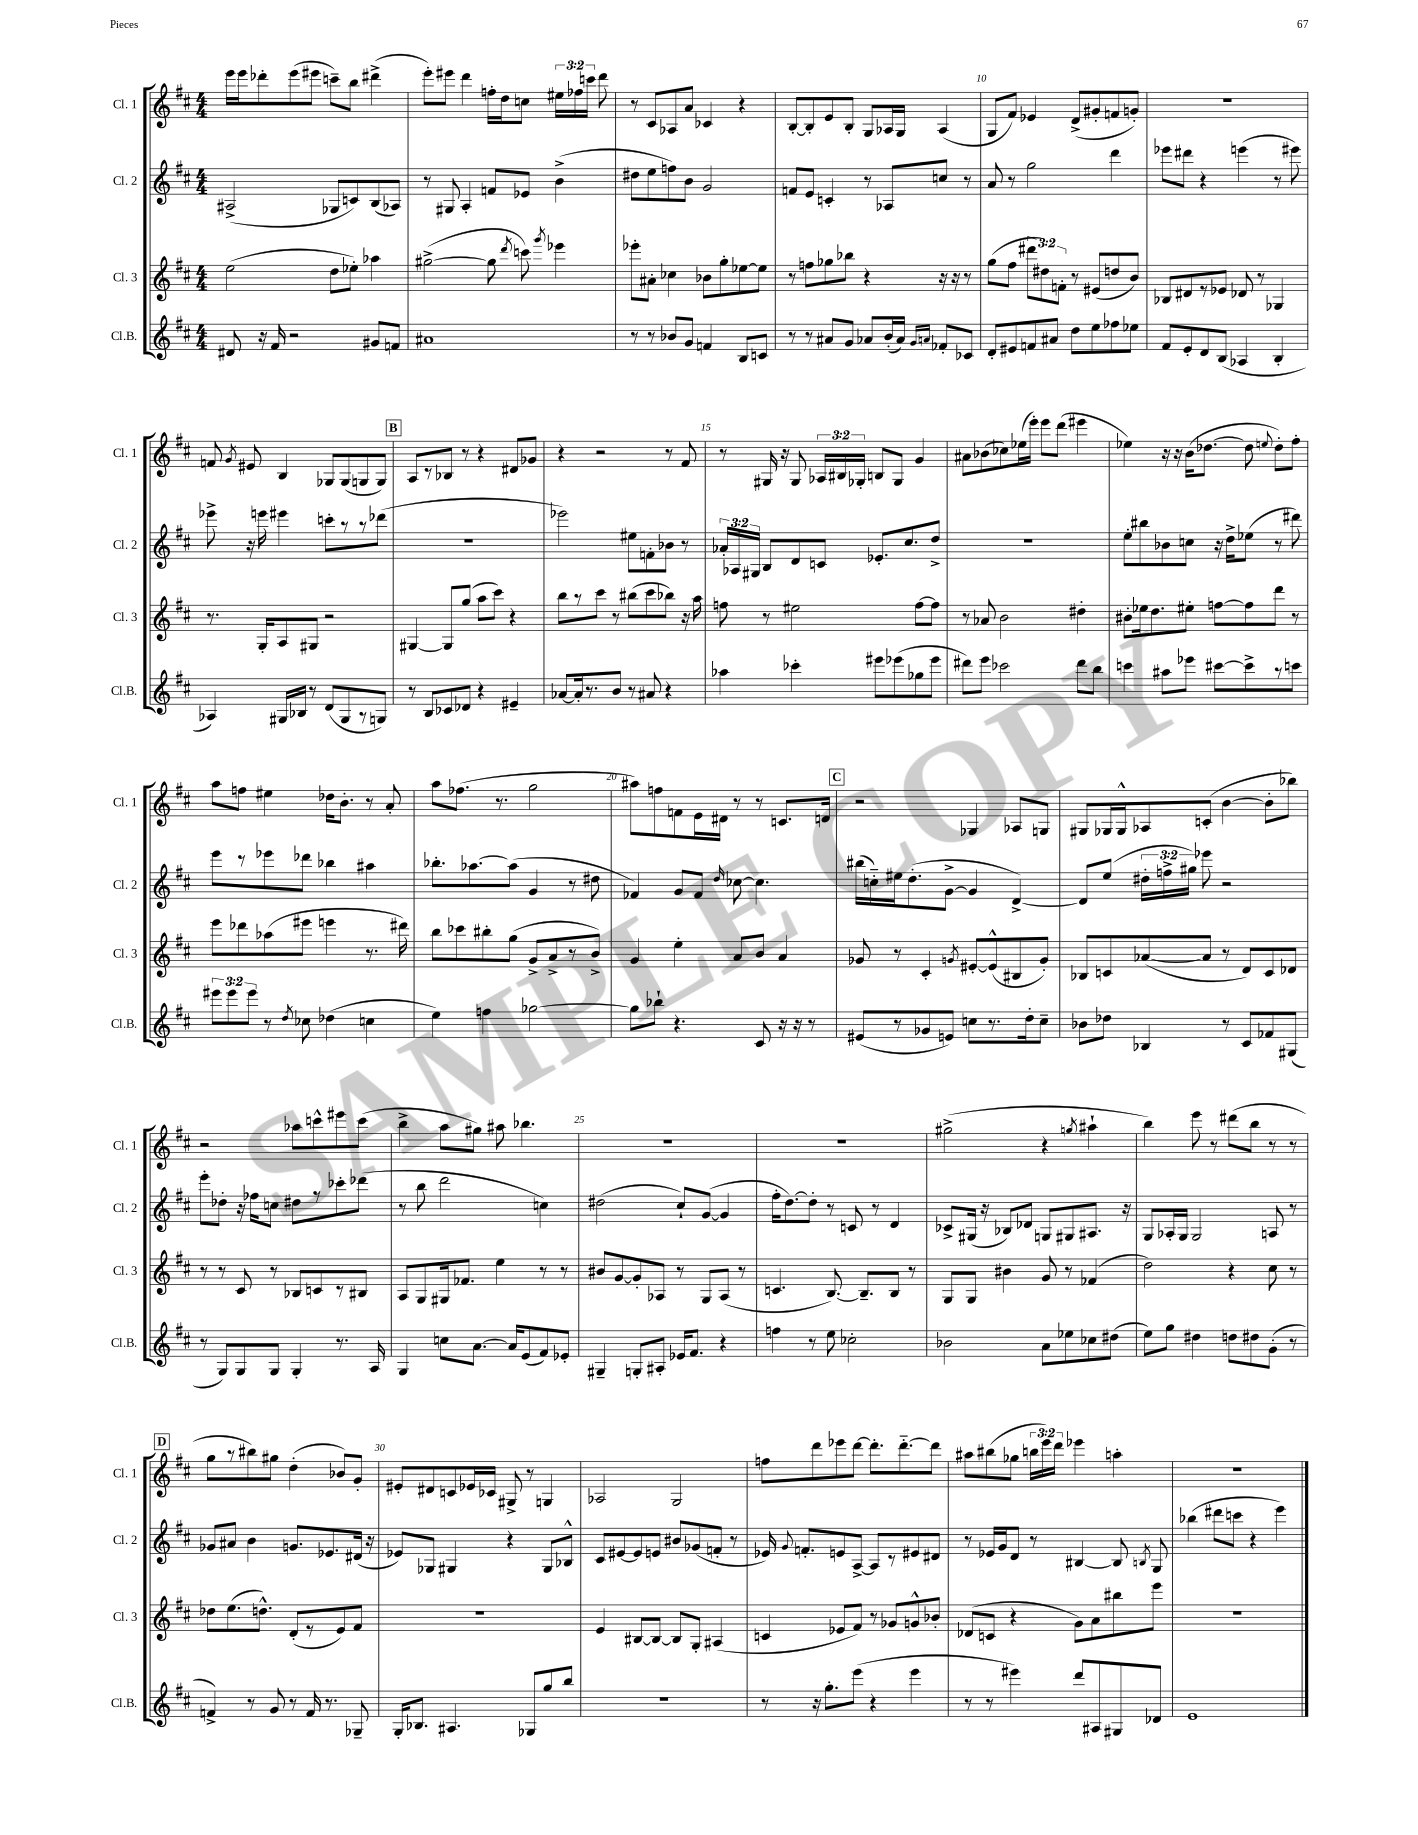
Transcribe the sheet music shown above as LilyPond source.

<<
\new StaffGroup <<
\new Staff = "s0" \with { instrumentName = "Cl. 1" shortInstrumentName = "Cl. 1" } {
    \clef treble \key d \major \numericTimeSignature \time 4/4 \override Staff.TupletNumber.text = #tuplet-number::calc-fraction-text
    \autoBeamOff e'''16[ e'''16 des'''8-. e'''8( eis'''8] c'''8[--) b''8] dis'''4->( |
    e'''8[-.) eis'''8] d'''4 f''16[-. d''16 c''8] \tuplet 3/2 { eis''16[ fes''16 c'''16] } d'''8 |
    r8 cis'8[ aes8 a'8] ces'4 r4 |
    b8[~-. b8-. e'8 b8]-. g8[ aes16 g16] aes4( |
    g8[ fis'8]) ees'4 d'8[->( gis'8-. f'8 g'8]-.) |
    R1 |
    f'8 \acciaccatura { g'8 } eis'8 b4 ges8[ ges8( g8 g8]) |
    \mark \markup { \box "B" } a8[ r8 bes8] r8 r4 dis'8[ ges'8] |
    r4 r2 r8 fis'8 |
    r8 gis16 r16 gis8 \tuplet 3/2 { aes16[ bis16 ges16]-. } b8[ ges8] g'4 |
    ais'8[ bes'8( ces''8) ees''16( e'''16]-.) e'''8[ d'''8]( eis'''4 |
    ees''4) r16 r16 b'16[( des''8.]~ des''8 \appoggiatura { e''8 } des''8[-.) fis''8]-. |
    a''8[ f''8] eis''4 des''16[ b'8.]-. r8 a'8-. |
    a''8[ fes''8.]( r8. g''2 |
    ais''8[) f''8 f'8 e'16 dis'16] r8 r8 c'8.[ d'16] |
    \mark \markup { \box "C" } r2 ges4 aes8[ g8] |
    gis8[ ges16 ges16-^ aes8 c'8]-.( b'4~ b'8[-. bes''8]) |
    r2 aes''8[ c'''8-^ eis'''8 c'''8]( |
    b''4-> a''8[ gis''8]) ais''8 bes''4. |
    R1 |
    R1 |
    gis''2->( r4 \acciaccatura { g''8 } ais''4-! |
    b''4) e'''8 r8 dis'''8[( b''8] r8 r8 |
    \mark \markup { \box "D" } g''8[ r8 bis''8) gis''8] d''4-.( bes'8[) g'8]-. |
    eis'8[-. dis'8 c'8 ees'16 ces'16] gis8-> r8 g4 |
    aes2 g2 |
    f''8[ d'''8 ees'''8 d'''8]~ d'''8.[-. d'''8.~-_ d'''8] |
    ais''8[ bis''8( ges''8] \tuplet 3/2 { b''16[ e'''16) d'''16] } ees'''4 a''4-. |
    r1 \bar "|." |
}
\new Staff = "s1" \with { instrumentName = "Cl. 2" shortInstrumentName = "Cl. 2" } {
    \clef treble \key d \major \numericTimeSignature \time 4/4 \override Staff.TupletNumber.text = #tuplet-number::calc-fraction-text
    \autoBeamOff ais2->( ges8[ c'8) b8( aes8]) |
    r8 gis8 a4-. f'8[ ees'8] b'4->( |
    dis''8[ e''8 f''8) b'8] g'2 |
    f'8[ e'8] c'4-. r8 aes8[ c''8] r8 |
    a'8 r8 g''2 d'''4 |
    ees'''8[ dis'''8] r4 e'''4( r8 eis'''8) |
    ees'''8-> r16 e'''16 eis'''4 c'''8[-. r8 r8 des'''8]( |
    \mark \markup { \box "B" } R1 |
    ees'''2) eis''8[ f'8-. bes'8] r8 |
    \tuplet 3/2 { aes'16[-. aes16 gis16] } b8[ d'8 c'8] ees'8.[-. cis''8. d''8]-> |
    R1 |
    e''8[-. bis''8 bes'8 c''8] r16 d''16[-> ees''8]( r8 dis'''8) |
    e'''8[ r8 ees'''8 des'''8] bes''4 ais''4 |
    bes''8.[-. aes''8.~ aes''8]( g'4 r8 dis''8 |
    fes'4) g'8[ fes'8] \grace { d''16 } ces''8~ ces''4. |
    \mark \markup { \box "C" } bis''16[( c''16-_) eis''16 d''8.-.( g'8]~-> g'4 d'4~->) |
    d'8[ e''8]( \tuplet 3/2 { dis''16[-. f''16-> gis''16]) } ees'''8 r2 |
    e'''8[-. des''8]-. r16 fes''16[ c''8] dis''8[ r8 ces'''8-. des'''8]( |
    r8 b''8 d'''2 c''4) |
    dis''2( cis''8[-!) g'8]~( g'4 |
    fis''16[-. d''8.~) d''8]-. r8 c'8 r8 d'4 |
    ces'8[-> gis16]( r16 bes8[) des'8] g8[ gis8 ais8.] r16 |
    g8[ aes16-. g16] g2 a8 r8 |
    \mark \markup { \box "D" } ges'8[ ais'8] b'4 g'8.[ ees'8. dis'16]( r16 |
    ees'8[) ges8] gis4 r4 gis8[ bes8]-^ |
    cis'8[ eis'8~ eis'8 e'8] bis'8[ ges'8( f'8]-. r8 |
    ees'16) \appoggiatura { g'8 } f'8.[-. e'8 a8]~-> a8[ r8 eis'8 dis'8] |
    r8 ees'16[ g'16 d'8] r8 bis4~ bis8 \acciaccatura { b8 } g8 |
    bes''4( dis'''8[ c'''8] r4 e'''4) \bar "|." |
}
\new Staff = "s2" \with { instrumentName = "Cl. 3" shortInstrumentName = "Cl. 3" } {
    \clef treble \key d \major \numericTimeSignature \time 4/4 \override Staff.TupletNumber.text = #tuplet-number::calc-fraction-text
    \autoBeamOff e''2( d''8[ ees''8]-.) aes''4 |
    gis''2~->( gis''8 \acciaccatura { d'''8 } c'''8) \acciaccatura { g'''8 } ees'''4 |
    ees'''8[-. ais'8]-. ces''4 bes'8[ g''8-. ees''8~ ees''8] |
    r8 f''8[ ges''8 bes''8] r4 r16 r16 r8 |
    g''8[( fis''8] \tuplet 3/2 { dis'''8[ dis''8) f'8]-. } r8 eis'8[( d''8 b'8]) |
    bes8[ dis'8 r8 ees'8] des'8 r8 ges4 |
    r8. g16[-. a8 gis8] r2 |
    \mark \markup { \box "B" } gis4~ gis8[ g''8]( a''8[ cis'''8]) r4 |
    b''8[ r8 cis'''8] r8 bis''8[( cis'''8 bes''8]) r16 a''16 |
    f''8 r8 eis''2 f''8[~ f''8] |
    r8 aes'8 b'2 dis''4-. |
    bis'8[-. ees''16 d''8. eis''8]-. f''8[~ f''8 d'''8] r8 |
    e'''8[ des'''8 aes''8( eis'''8] e'''4 r8. dis'''16) |
    b''8[ ces'''8 bis''8-. g''8]( g'8[-> a'8-> r8 b'8]->) |
    g'4 e''4-. a'8[ b'8] a'4 |
    \mark \markup { \box "C" } ges'8 r8 cis'4-. \acciaccatura { g'8 } eis'8[~-. eis'8-^( bis8 g'8]-.) |
    bes8[ c'8 aes'8~( aes'8] r8 d'8[) c'8 des'8] |
    r8 r8 cis'8 r8 bes8[ c'8 r8 bis8] |
    a8[ g8 gis16 fes'8.] e''4 r8 r8 |
    bis'8[ g'8~ g'8-. aes8] r8 g8[ aes8]( r8 |
    c'4. b8.~) b8.[-- b8] r8 |
    g8[ g8] bis'4 g'8 r8 fes'4( |
    d''2) r4 cis''8 r8 |
    \mark \markup { \box "D" } des''8[ e''8.( d''8.]-^) d'8[-.( r8 e'8) fis'8] |
    R1 |
    e'4 bis8[~ bis8]~ bis8[ g8]-. ais4( |
    c'4 ees'8[ fis'8]) r8 ges'8[ g'8-^ bes'8]-. |
    des'8[( c'8] r4 g'8[) a'8 bis''8 e'''8] |
    R1 \bar "|." |
}
\new Staff = "s3" \with { instrumentName = "Cl.B." shortInstrumentName = "Cl.B." } {
    \clef treble \key d \major \numericTimeSignature \time 4/4 \override Staff.TupletNumber.text = #tuplet-number::calc-fraction-text
    \autoBeamOff dis'8 r16 fis'16 r2 gis'8[ f'8] |
    ais'1 |
    r8 r8 bes'8[ g'8] f'4 b8[ c'8] |
    r8 r8 ais'8[ g'8] aes'8[ b'16-.( aes'16]) \grace { g'16[ a'16] } fes'8[-. ces'8] |
    d'8[-. eis'8 f'8 ais'8] d''8[ e''8 fes''8 ees''8] |
    fis'8[ e'8-. d'8 b8]( aes4 b4-. |
    aes4) gis16[ bes16] r8 d'8[( gis8 r8 g8]) |
    \mark \markup { \box "B" } r8 b8[ ces'8 des'8] r4 eis'4-- |
    aes'8[~ aes'16-. r8. b'8] r8 ais'8 r4 |
    aes''4 ces'''4-. eis'''8[ ees'''8( ges''8 ees'''8] |
    dis'''8[) e'''8] ces'''2 dis'''8[ b''8] |
    c'''4 ais''8[ ees'''8] cis'''8[~ cis'''8-> r8 c'''8] |
    \tuplet 3/2 { eis'''8[ eis'''8 eis'''8] } r8 \acciaccatura { d''8 } ces''8 des''4( c''4 |
    e''4) f''4 ges''2~ |
    ges''8[ bes''8]-! r4. cis'8 r16 r16 r8 |
    \mark \markup { \box "C" } eis'8[( r8 ges'8 e'8]) c''8[ r8. d''16-. c''8]-- |
    bes'8[ des''8] bes4 r8 cis'8[ fes'8 gis8]( |
    r8 g8[) g8 g8] g4-. r8. a16 |
    g4 c''8[ a'8.]~ a'16[ e'8( fis'8) ees'8]-. |
    gis4-- g8[-. ais8]-. ees'16[ fis'8.] r4 |
    f''4 r8 e''8 ces''2-. |
    bes'2 a'8[ ees''8 ces''8 dis''8]( |
    e''8[) g''8] dis''4 d''8[ dis''8 g'8]-.( r8 |
    \mark \markup { \box "D" } f'4->) r8 g'8 r8 f'16 r8. ges8-- |
    g16[-. bes8.] ais4. ges8[ g''8 b''8] |
    R1 |
    r8 r16 g''8.[-. e'''8]( r4 e'''4 |
    r8 r8 eis'''4) d'''8[ ais8 gis8 des'8] |
    e'1 \bar "|." |
}
>>
>>
\layout { \context { \Score currentBarNumber = #6 \override BarNumber.break-visibility = ##(#f #t #t) barNumberVisibility = #(every-nth-bar-number-visible 5) } }
